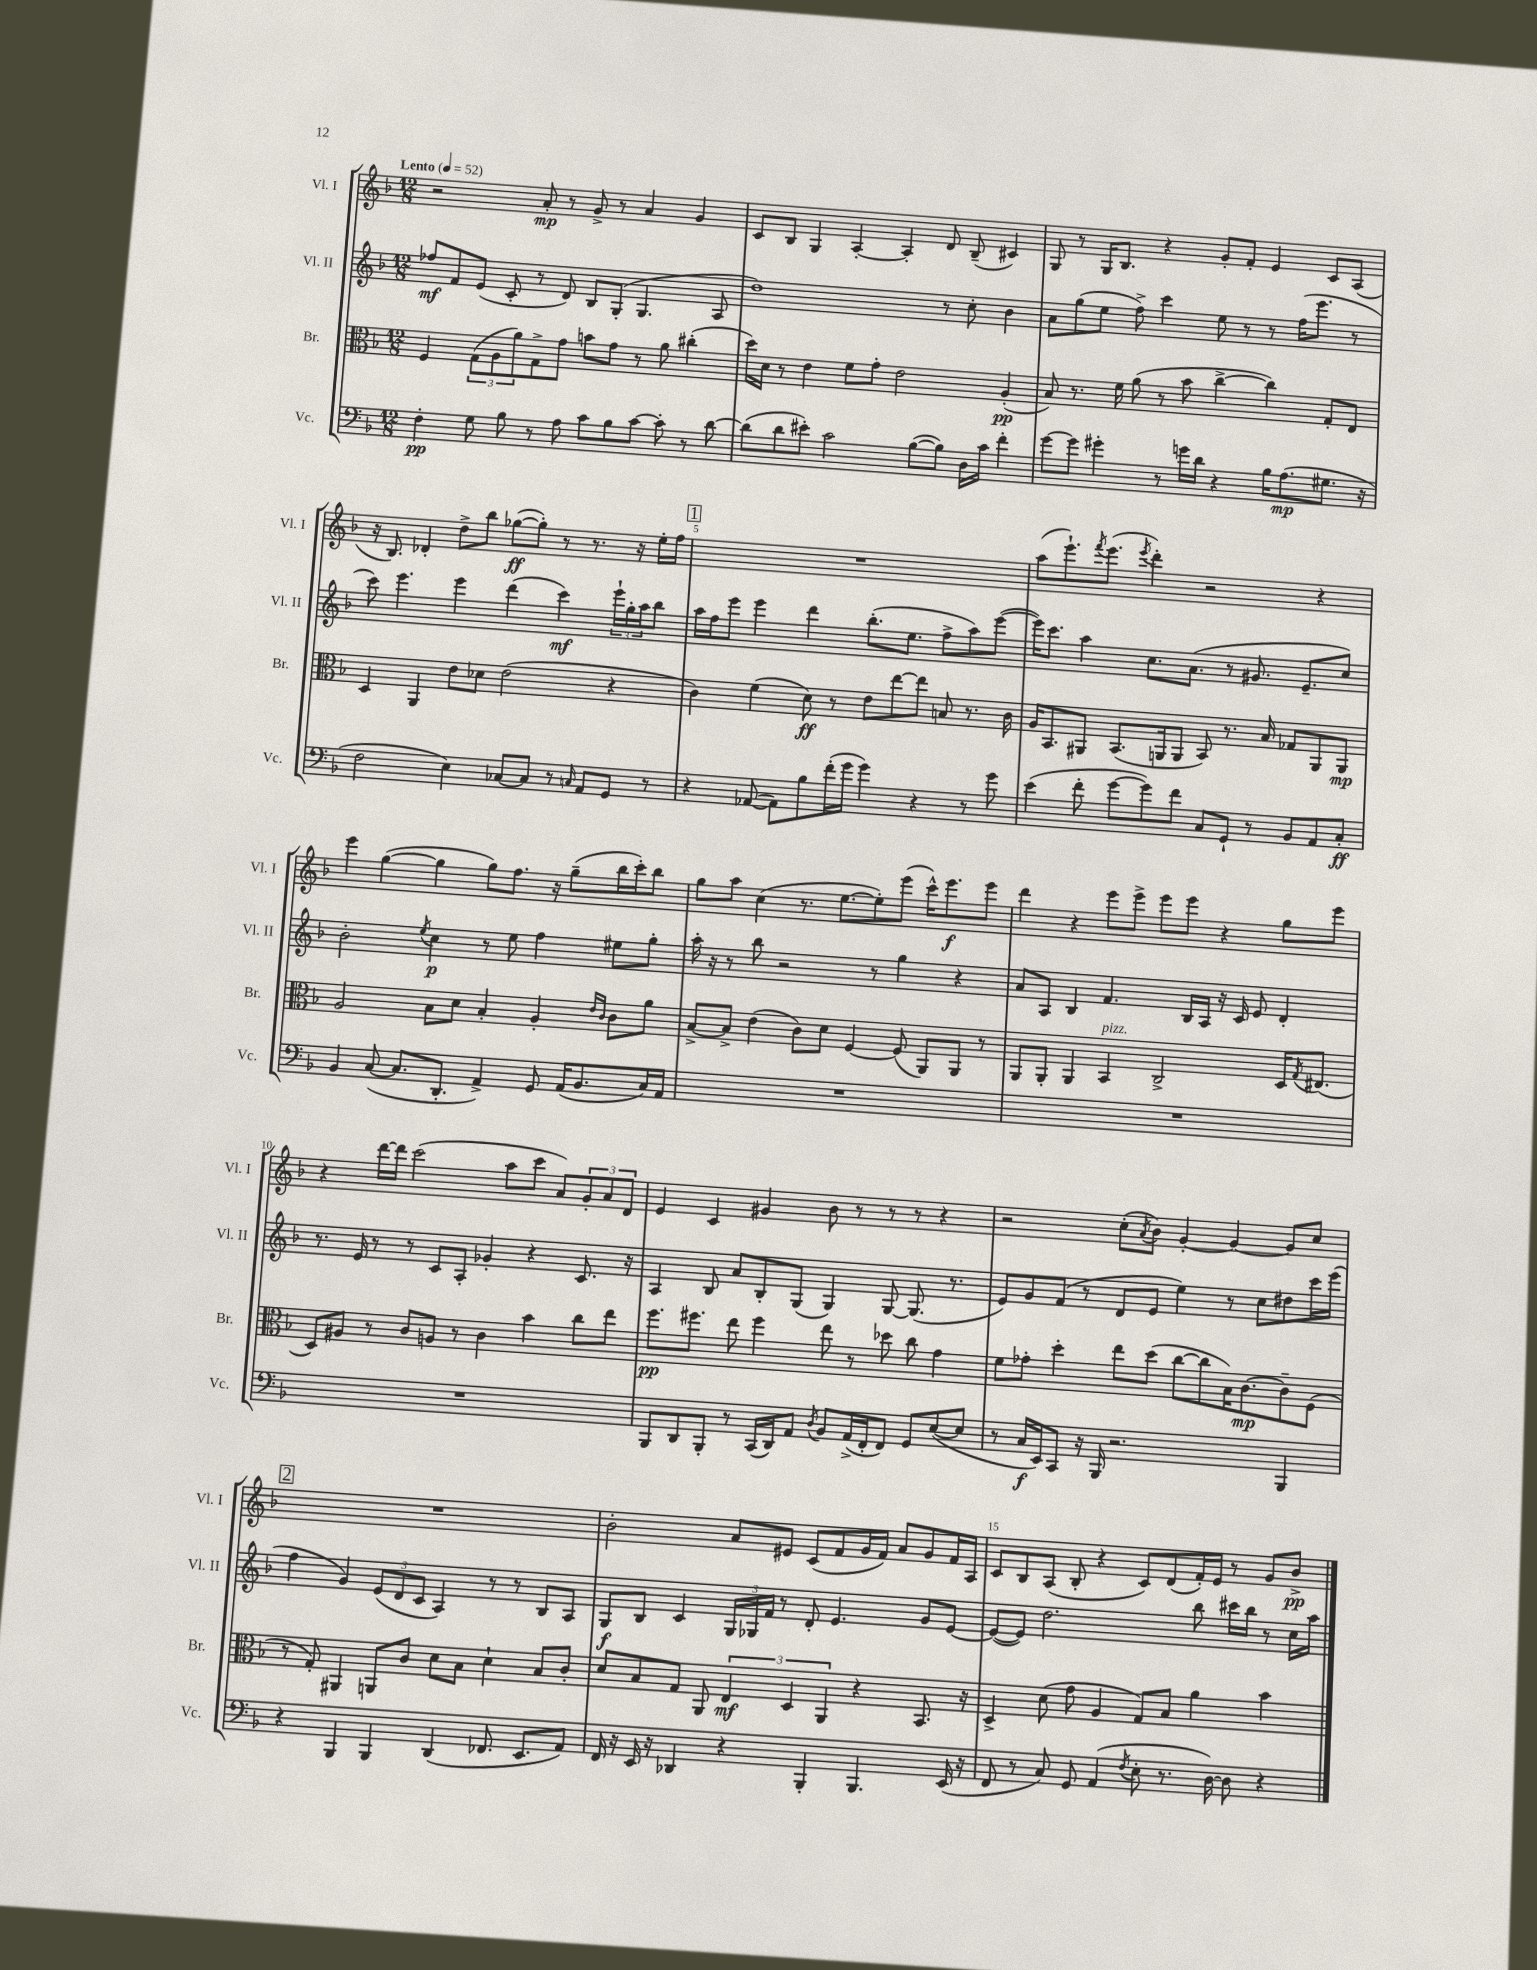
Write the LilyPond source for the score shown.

<<
\new StaffGroup <<
\new Staff = "s0" \with { instrumentName = "Vl. I" shortInstrumentName = "Vl. I" } {
    \clef treble \key f \major \numericTimeSignature \time 12/8 \tempo "Lento" 4 = 52
    r2 a'8-.\mp r8 g'8-> r8 a'4 g'4 |
    c'8 bes8 g4 a4~-. a4-. d'8 bes8--( cis'4) |
    g8 r8 g16 bes8. r4 g'8-. f'8-. e'4 c'8 a8( |
    r16 bes8.) des'4-. d''8-> bes''8 ges''8~\ff( ges''8-.) r8 r8. r16 e''16-. f''16 |
    \mark \markup { \box "1" } R1. |
    a''8( e'''8.-!) \acciaccatura { f'''8 } e'''8.( \acciaccatura { e'''8 } d'''4-.) r2 r4 |
    e'''4 g''4~( g''4 g''8) f''8. r16 g''8--( bes''16 c'''16-.) bes''8 |
    g''8 a''8 c''4( r8. e''8.~ e''8-.) e'''8( c'''16-^) e'''8.\f e'''8 |
    d'''4 r4 e'''8 e'''8-> e'''8 e'''8 r4 g''8 e'''8 |
    r4 d'''16~ d'''16 c'''2( a''8 c'''8 a'8) \tuplet 3/2 { g'8-. a'8 d'8 } |
    e'4 c'4 gis'4 bes'8 r8 r8 r8 r4 |
    r2 c''8-.( \acciaccatura { a'8 } bes'8) g'4~-. g'4~ g'8 c''8 |
    \mark \markup { \box "2" } R1. |
    bes'2-. a'8 eis'8 c'8( f'8 g'16 f'16) a'8 g'8 f'16 a16 |
    c'8 bes8 a8( bes8-. r4 c'8) d'8( f'16-.) e'16 r8 g'8 bes'8->\pp \bar "|." |
}
\new Staff = "s1" \with { instrumentName = "Vl. II" shortInstrumentName = "Vl. II" } {
    \clef treble \key f \major \numericTimeSignature \time 12/8
    fes''8\mf f'8 e'8( c'8-. r8 d'8) bes8 g8-.( g4. a8 |
    d''1) r8 c''8-. bes'4 |
    a'8 g''8( e''8 f''8->) c'''4 e''8 r8 r8 f''16( e'''8. r8 |
    c'''8) e'''4. e'''4 d'''4( c'''4\mf) \tuplet 3/2 { e'''16-! g''16-. a''16 } bes''8 |
    \mark \markup { \box "1" } a''16 f''16 e'''8 e'''4 d'''4 bes''8.-.( e''8. f''8-> a''8) e'''8~( |
    e'''16) c'''8. a''4 c''8. a'8.( r8 gis'8. e'8.-- c''8) |
    bes'2-. \acciaccatura { e''8 } c''4\p r8 e''8 f''4 eis''8 g''8-. |
    a''16-. r16 r8 bes''8 r2 r8 g''4 r4 |
    a'8 a8 bes4 f'4. bes16 a16 r16 c'16 e'8 d'4-. |
    r8. e'16 r8 r8 c'8 a8-. ges'4-. r4 c'8. r16 |
    a4 bes8 a'8 bes8-. g8( g4) g8~ g8.( r8. |
    e'8) g'8 f'8( r8 d'8 e'8 e''4) r8 c''8 dis''8 c'''16 e'''16( |
    \mark \markup { \box "2" } f''4 g'4) \tuplet 3/2 { e'8( d'8 c'8 } a4) r8 r8 bes8 a8 |
    g8\f bes8 c'4 \tuplet 3/2 { g16 ges16 f'16 } r8 d'8-. e'4. g'8 e'8~ |
    e'8~( e'8) d''2. bes''8 cis'''16 bes''16 r8 c''16 a''16 \bar "|." |
}
\new Staff = "s2" \with { instrumentName = "Br." shortInstrumentName = "Br." } {
    \clef alto \key f \major \numericTimeSignature \time 12/8
    f4 \tuplet 3/2 { g8( a8 a'8) } g8-> g'8 b'8 g'8 r8 a'8 cis''4-.( |
    d''16) d'16 r8 e'4 f'8 g'8-. e'2 a4-.\pp( |
    bes8) r8. f'16 a'8( r8 bes'8 c''4~-> c''4) g8-. e8 |
    d4 a,4 e'8 des'8 e'2( r4 |
    \mark \markup { \box "1" } c'4) f'4( d'8\ff) r8 e'8 e''8~ e''8 b8 r8. c'16 |
    a16 bes,8. ais,8 bes,8.( a,16 a,8 bes,8) r8. bes16 ges8 a,8 a,8\mp |
    a2 bes8 d'8 bes4-. a4-. \grace { e'16 c'16 } c'8 a'8 |
    bes8~-> bes8-> e'4( c'8) d'8 f4~ f8( a,8) a,8 r8 |
    a,8 a,8-. a,4 bes,4^\markup { \italic "pizz." } c2-> d16 \acciaccatura { g8 } eis8.( |
    d8) ais8 r8 c'8 a8 r8 c'4 bes'4 c''8 e''8 |
    f''8.\pp fis''8. e''8 fis''4 e''8 r8 des''8 c''8 g'4 |
    f'8 ges'8-. d''4-. e''8 d''8( c''8~ c''8 bes16) c'8.~\mp c'8-- f8( |
    \mark \markup { \box "2" } r8 g8-.) ais,4 a,8 c'8 d'8 bes8 d'4-! bes8 c'8-. |
    d'8 bes8 g8 a,8 \tuplet 3/2 { e4\mf d4 a,4 } r4 bes,8. r16 |
    d4-> d'8( g'8 a4 g8) bes8 a'4 bes'4 \bar "|." |
}
\new Staff = "s3" \with { instrumentName = "Vc." shortInstrumentName = "Vc." } {
    \clef bass \key f \major \numericTimeSignature \time 12/8
    f4-.\pp g8 bes8 r8 a8 c'8 bes8 c'8~ c'8-. r8 d'8~ |
    d'8( d'8 eis'8-.) c'2 bes8~( bes8) d16 c'16 f'4-. |
    g'8~ g'8 gis'4-. r8 g'16 d'16 r4 bes16 a8.\mp( gis8. r16 |
    f2 e4) ces8~ ces8 r8 \grace { c16 } a,8 g,8 r8 |
    \mark \markup { \box "1" } r4 aes,8~( aes,8) bes8 f'16-.( g'16 g'4) r4 r8 g'8 |
    e'4( f'8-. g'8~ g'8) f'8 c8 g,8-! r8 bes,8 a,8 c8-.\ff |
    bes,4 c8~( c8. d,8.-. a,4->) g,8 a,16( bes,8. c16) a,16 |
    R1. |
    R1. |
    R1. |
    bes,,8 d,8 bes,,8-. r8 c,16( d,16) a,8 \acciaccatura { d8 } bes,8 a,16->( f,16-. f,8) g,8 e8~( e8 |
    r8 c16\f e,16) c,8 r16 bes,,16 r2. bes,,4 |
    \mark \markup { \box "2" } r4 bes,,4 bes,,4 d,4( fes,8. e,8. a,8) |
    f,16 r16 e,16 r16 des,4 r4 bes,,4-. bes,,4. e,16( r16 |
    f,8 r8 c8) g,8 a,4( \acciaccatura { f8 } e8-. r8. d16~) d8 r4 \bar "|." |
}
>>
>>
\layout { \context { \Score \override BarNumber.break-visibility = ##(#f #t #t) barNumberVisibility = #(every-nth-bar-number-visible 5) } }
